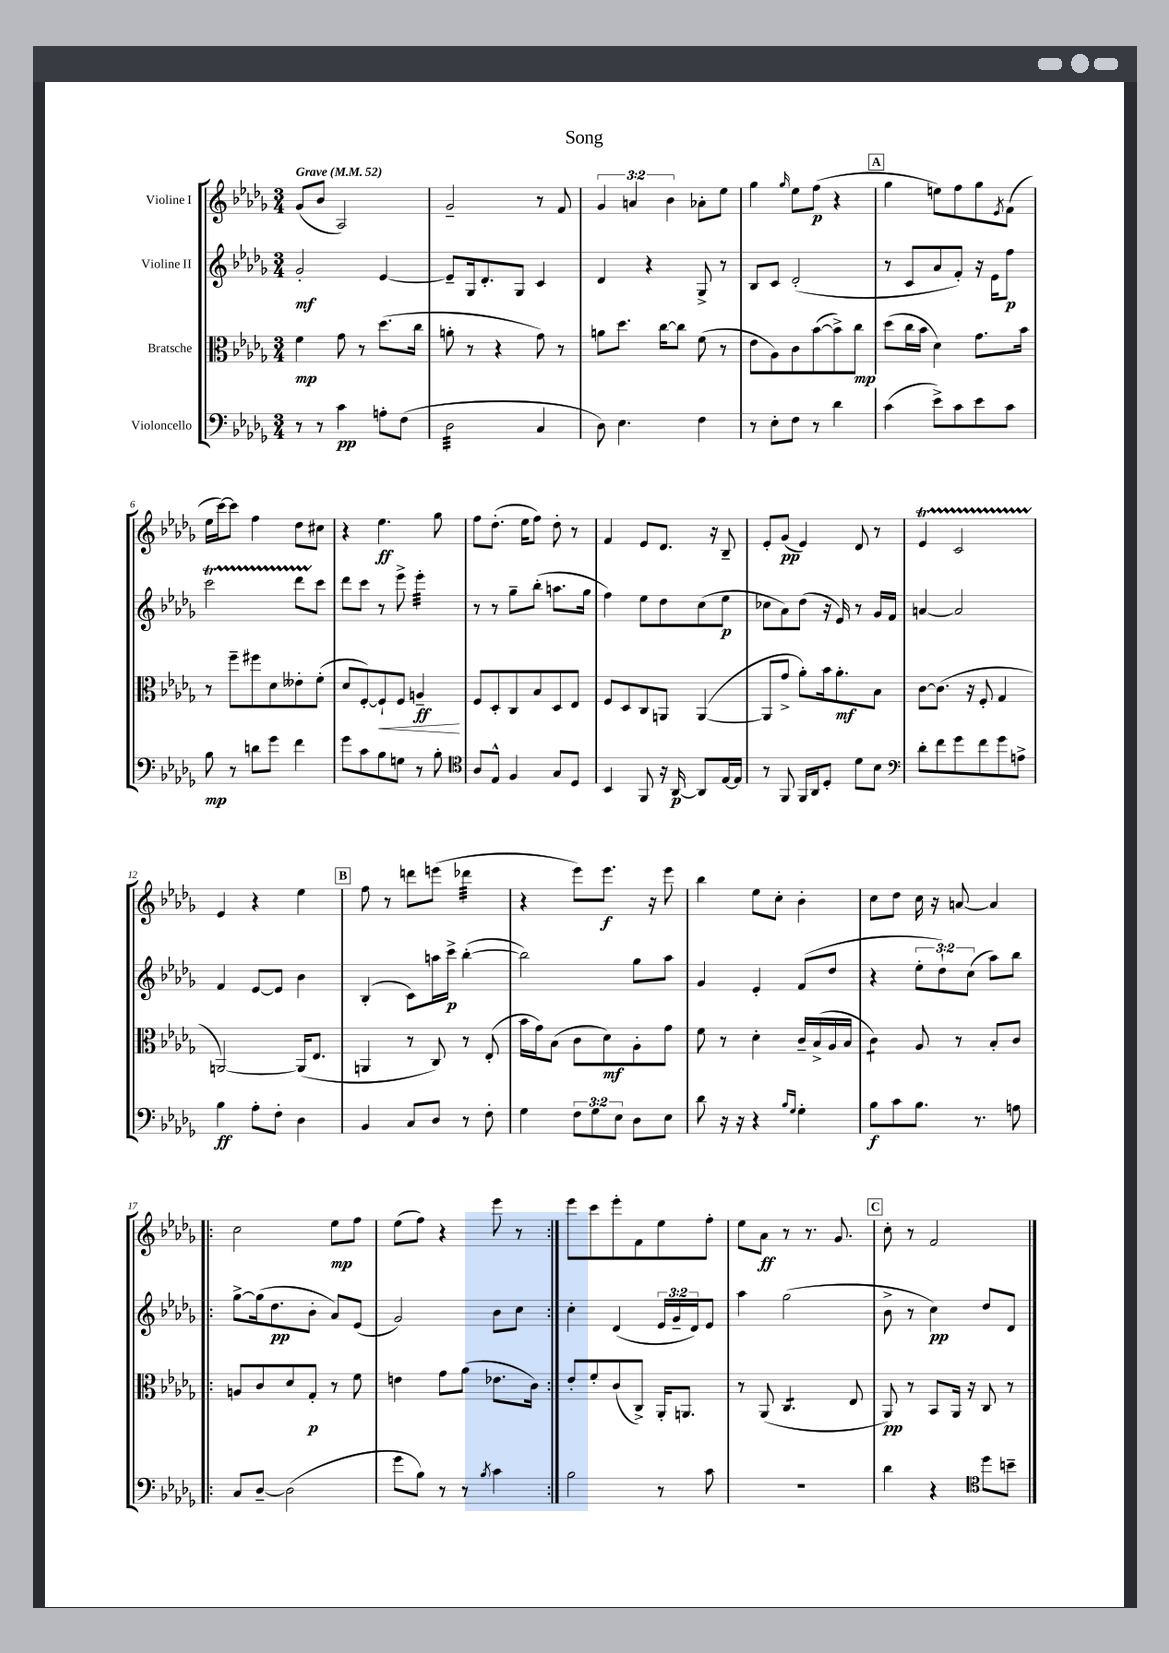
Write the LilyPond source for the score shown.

\header { title = "Song" }
<<
\new StaffGroup <<
\new Staff = "s0" \with { instrumentName = "Violine I" } {
    \clef treble \key des \major \numericTimeSignature \time 3/4 \override Staff.TupletNumber.text = #tuplet-number::calc-fraction-text \tempo "Grave" 4 = 52
    ges'8( bes'8 aes2) |
    ges'2-- r8 f'8 |
    \tuplet 3/2 { ges'4 a'4 bes'4 } aes'8-. ees''8 |
    ges''4 \grace { ges''16 } ees''8 f''8\p( r4 |
    \mark \markup { \box "A" } ges''4 e''8) f''8 ges''8 \acciaccatura { ees'8 } f'8( |
    ees''16 c'''16~) c'''8 f''4 des''8 cis''8 |
    r4 ees''4.\ff ges''8 |
    f''8 des''8.-.( ees''16 f''8) des''8-. r8 |
    f'4 ees'8 des'8. r16 bes8-- |
    ees'8-. ges'8\pp( ees'4) des'8 r8 |
    ees'4\startTrillSpan c'2 |
    ees'4\stopTrillSpan r4 ees''4 |
    \mark \markup { \box "B" } f''8 r8 d'''8 e'''8( des'''4:32 |
    r4 ees'''8) ees'''8.\f r16 ees'''8 |
    bes''4 ees''8 c''8-. bes'4-. |
    c''8 des''8 c''16 r16 a'8~ a'4 |
    \repeat volta 2 { c''2 ees''8\mp f''8 |
    ees''8( f''8) r4 ees'''8 r8 | }
    ees'''8 c'''8 ees'''8-. f'8 ees''8 f''8-. |
    ees''8 aes'8\ff r8 r8. ges'8. |
    \mark \markup { \box "C" } c''8-. r8 f'2 \bar "|." |
}
\new Staff = "s1" \with { instrumentName = "Violine II" } {
    \clef treble \key des \major \numericTimeSignature \time 3/4 \override Staff.TupletNumber.text = #tuplet-number::calc-fraction-text
    ges'2-.\mf ees'4~ |
    ees'8-- ges16 des'8.-. ges8 c'4 |
    des'4 r4 ges8-> r8 |
    bes8 c'8 des'2-.( |
    \mark \markup { \box "A" } r8 c'8 aes'8 f'8-.) r16 ees'16 f''8\p |
    c'''2\startTrillSpan des'''8 c'''8\stopTrillSpan |
    des'''8 c'''8 r8 ees'''8-> ees'''4:32-. |
    r8 r8 ges''8-- bes''8-.( a''8. ges''16 |
    f''4) ees''8 des''8 c''8( ees''8\p |
    ces''8 aes'8) des''8( r16 ees'16) r8 ges'16 f'16 |
    a'4~ a'2 |
    f'4 ees'8~ ees'8 bes'4 |
    \mark \markup { \box "B" } bes4-.( c'8) a''16 c'''16->\p bes''4~-.( |
    bes''2) ges''8 aes''8 |
    ges'4 ees'4-. f'8( des''8 |
    r4 \tuplet 3/2 { ees''8-. des''8-!) c''8( } aes''8) bes''8 |
    \repeat volta 2 { ges''8~-> ges''16( des''8.\pp bes'8-. aes'8) ees'8( |
    ges'2) bes'8 c''8 | }
    c''4-. des'4( \tuplet 3/2 { ees'16 ges'16-- des'16) } ees'8 |
    aes''4 ges''2( |
    \mark \markup { \box "C" } bes'8-> r8 c''4\pp) des''8 des'8 \bar "|." |
}
\new Staff = "s2" \with { instrumentName = "Bratsche" } {
    \clef alto \key des \major \numericTimeSignature \time 3/4
    f'4\mp ges'8 r8 des''8.( c''16 |
    a'8-. r8 r4 ges'8) r8 |
    a'8 des''8. c''16~ c''8 f'8( r8 |
    ees'8 aes8) c'8 bes'8~( bes'8->) c''8\mp |
    \mark \markup { \box "A" } des''8( c''16 bes'16 des'4) ges'8. bes'16 |
    r8 f''8-- fis''8 des'8 eeses'8-. f'8-.( |
    des'8 f8~-.) f8-!\< f8 a4--\ff\! |
    f8 des8-. c8 bes8 des8 ees8 |
    f8 des8 c8 a,8 a,4~( |
    a,8 ges'8-> aes'8-.) bes'16 aes'8.-.\mf bes8 |
    c'8~ c'8.( r16 f8-. ges4 |
    a,2~) a,16( ees8. |
    \mark \markup { \box "B" } a,4 r8 c8) r8 ees8-.( |
    bes'16 ges'16) bes8( c'8 des'8\mf) aes8-. ges'8 |
    f'8 r8 des'4-. c'16-- bes16->( aes16 bes16 |
    c'4:8) aes8 r8 bes8-. c'8 |
    \repeat volta 2 { a8 c'8 des'8 ges8-.\p r8 f'8 |
    e'4 ges'8 aes'8( ees'8. c'16) | }
    ees'8-. f'8-. c'8( c8->) aes,16-. a,8. |
    r8 aes,8( c4.:8 ees8 |
    \mark \markup { \box "C" } aes,8\pp) r8 bes,8 aes,16 r16 c8 r8 \bar "|." |
}
\new Staff = "s3" \with { instrumentName = "Violoncello" } {
    \clef bass \key des \major \numericTimeSignature \time 3/4 \override Staff.TupletNumber.text = #tuplet-number::calc-fraction-text
    r8 r8 c'4\pp a8-. f8( |
    des2:32 c4 |
    des8) ees4. f4 |
    r8 ees8-. f8 r8 des'4 |
    \mark \markup { \box "A" } c'4( ees'8->) c'8 ees'8 c'8 |
    bes8\mp r8 d'8 ges'8 f'4 |
    ges'8 c'8 bes8 g8 r8 bes8-. |
    \clef tenor aes8 ees8-^ f4 ges8 des8 |
    bes,4 f,8 r16 aes,16~\p aes,8 ees16~ ees16 |
    r8 f,8 f,16 aes,16 des8-. des'8 bes8 |
    \clef bass des'8-. f'8 ges'8 f'8 ges'8 a8-> |
    bes4\ff aes8-. f8-. des4 |
    \mark \markup { \box "B" } bes,4 c8 des8 r8 f8-. |
    ges4 \tuplet 3/2 { f8 ges8 ees8 } des8 ees8 |
    des'8 r16 r16 r4 \grace { bes16 ges16 } ges4-. |
    bes8\f c'8 bes8. r8. a8 |
    \repeat volta 2 { c8 des8~-- des2( |
    ges'8 bes8) r8 r8 \acciaccatura { bes8 } c'4 | }
    bes2 r8 c'8 |
    R2. |
    \mark \markup { \box "C" } des'4 r4 \clef tenor des''8 b'8-- \bar "|." |
}
>>
>>
